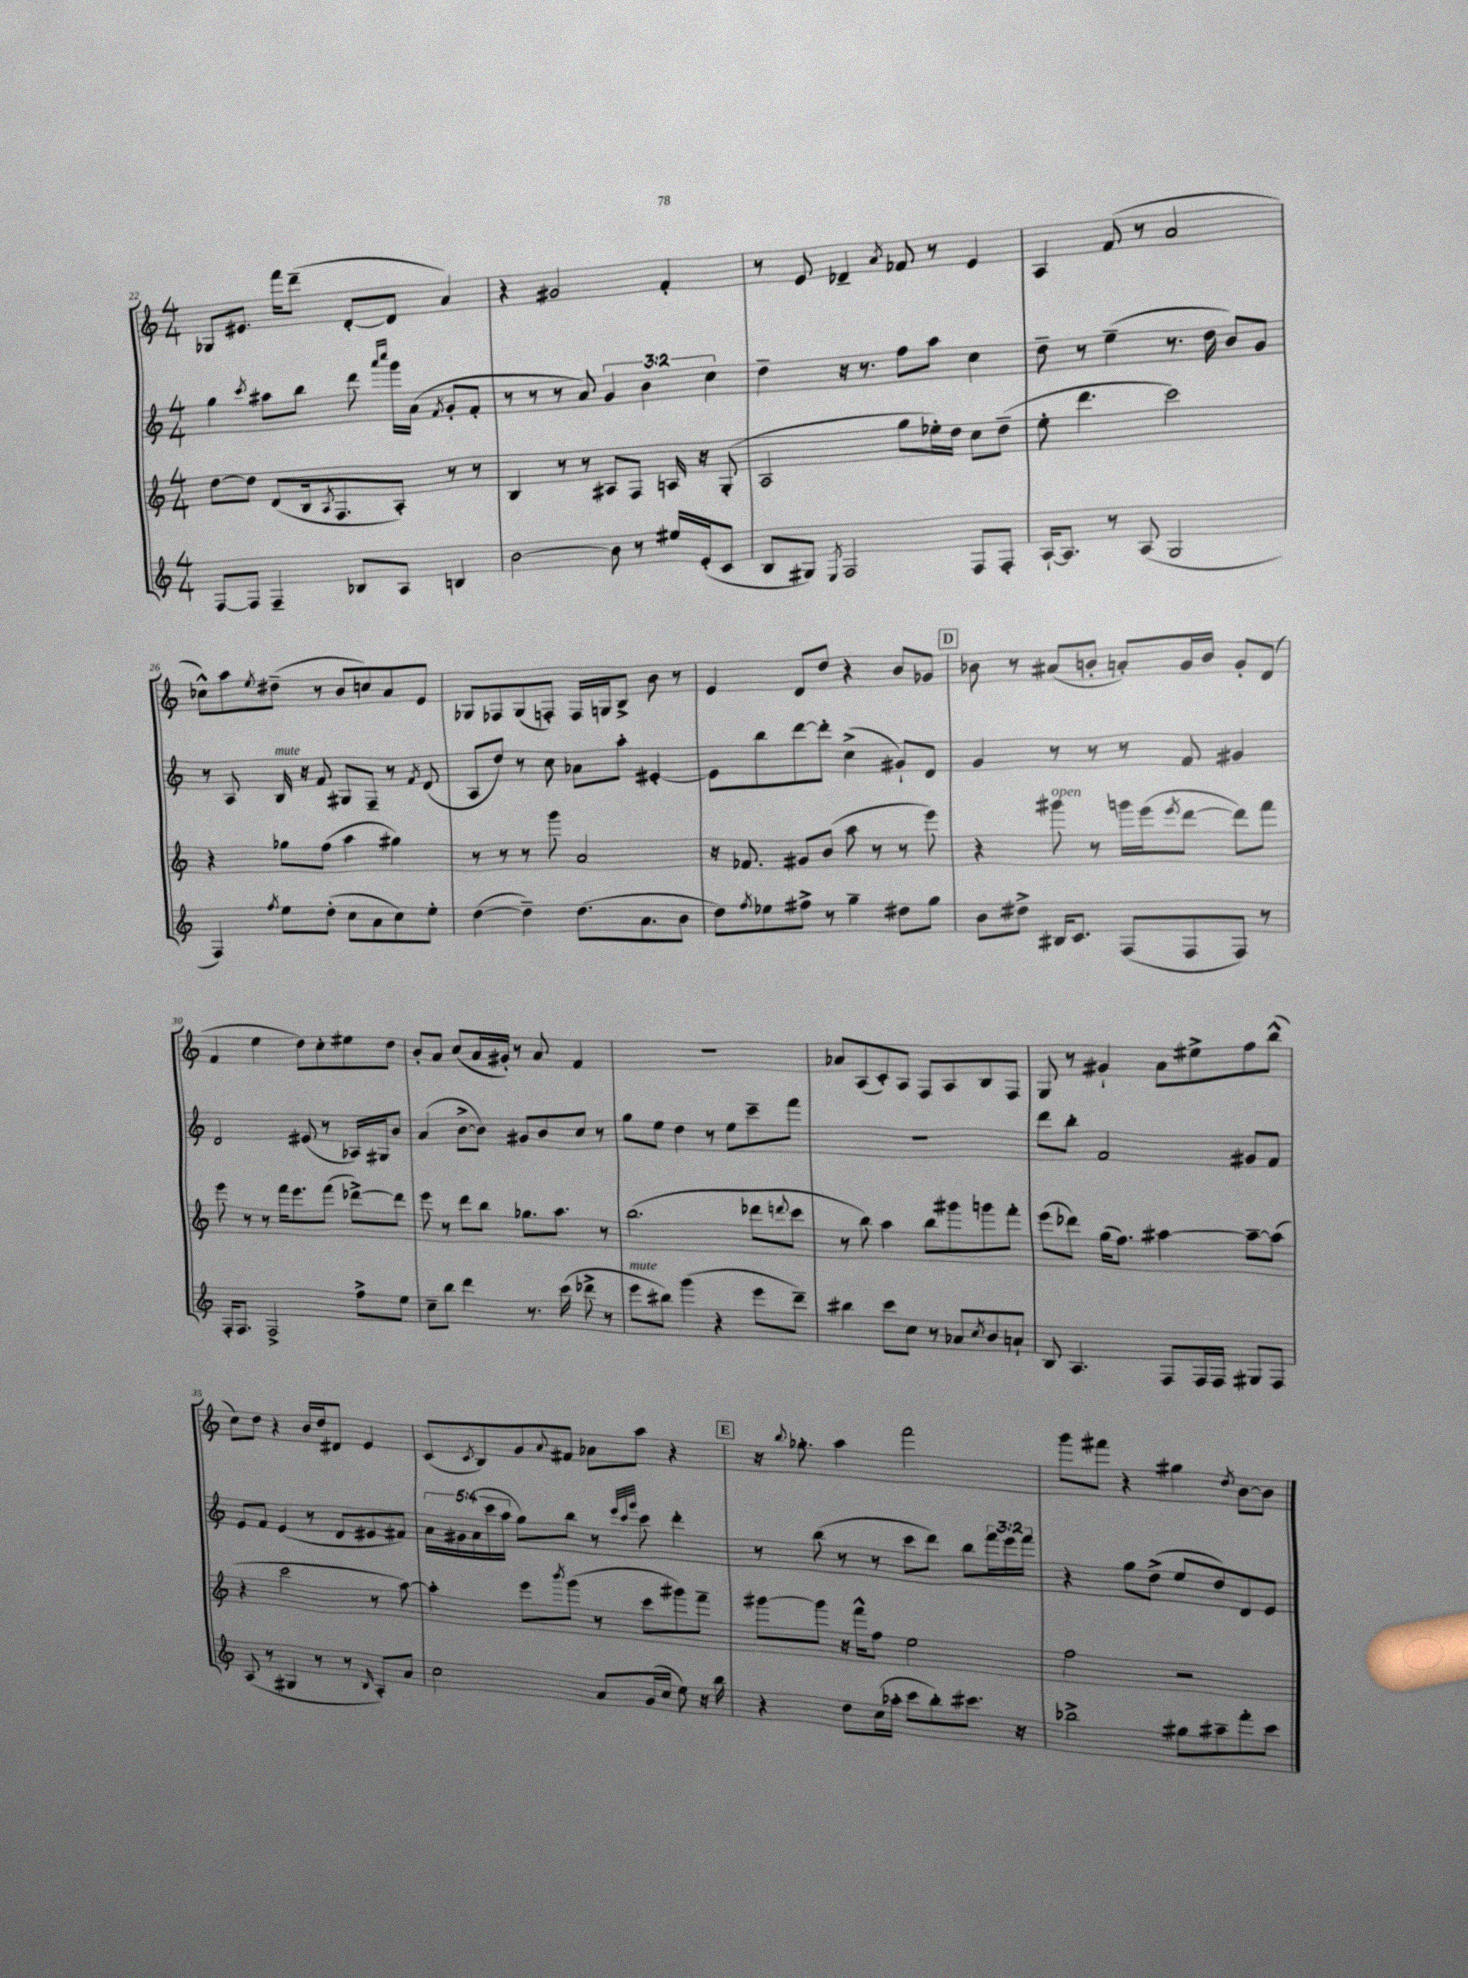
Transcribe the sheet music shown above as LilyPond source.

<<
\new StaffGroup <<
\new Staff = "s0" {
    \clef treble \key c \major \numericTimeSignature \time 4/4
    ges8 eis'8. f'''16 d'''8--( d'8~-. d'8 a'4) |
    r4 gis'2 f'4-. |
    r8 e'8 des'4-- \acciaccatura { a'8 } fes'8 r8 e'4 |
    a4 f'8( r8 a'2 |
    ces''8-^) a''8 \acciaccatura { e''8 } dis''8--( r8 b'8 c''8) a'8 e'8 |
    ges8 fes8 ges8( f8-.) f16 g16 b8-> b'8 r8 |
    e'4 d'8 d''8 r4 b'8 ges'8 |
    \mark \markup { \box "D" } bes'8 r8 ais'8( b'8-. a'8-.) g'16 b'16 g'8-. d'8( |
    f'4 e''4 d''8) c''8-. eis''8 d''8 |
    b'8-. a'8 c''8( a'16 gis'16-.) r8 a'8 f'4 |
    R1 |
    aes'8 a8( c'8-.) a8 f8 a8 b8 f8 |
    g8 r8 gis'4-! a'8 eis''8-> f''8 b''8-^( |
    c''8) d''8 r4 b'16 d''16 dis'8 e'4 |
    c'8( \acciaccatura { c'8 } b8) g'8 \appoggiatura { a'8 } fis'8 aes'8 a''8 r4 |
    \mark \markup { \box "E" } r16 \appoggiatura { b''8 } ges''8.-. a''4 f'''2 |
    g'''8 fis'''8 r4 gis''4 \acciaccatura { d''8 } b'8~ b'8 \bar "|." |
}
\new Staff = "s1" {
    \clef treble \key c \major \numericTimeSignature \time 4/4 \override Staff.TupletNumber.text = #tuplet-number::calc-fraction-text
    g''4 \acciaccatura { c'''8 } ais''8 b''8 d'''8 \grace { a'''16 c''''16 } g'''16 a'16( \acciaccatura { f'8 } g'8-. f'8-. |
    r8 r8 r8 a'8) \tuplet 3/2 { g'4 b'4 c''4 } |
    d''4-- r16 r8. f''8 a''8 c''4 |
    d''8-- r8 e''4--( r8. d''16 b'8) g'8 |
    r8 a8 b16^\markup { \italic "mute" } r16 f'8 gis8 f8-- r8 \acciaccatura { f'8 } d'8( |
    a8 d''8) r8 c''8 aes'8 a''8-. eis'4~-. |
    eis'8 b''8 d'''8~ d'''8-. c''4->( gis'8-!) d'8 |
    \mark \markup { \box "D" } g'4 r8 r8 r8 f'8 gis'4 |
    d'2 eis'8( r8 aes16) gis16 b'8 |
    a'4( b'8~-> b'8) gis'8 b'8 c''8 r8 |
    g''8 e''8 d''4 r8 e''8 c'''8-- f'''8 |
    R1 |
    d'''8 b''8-. f'2 gis'8 f'8 |
    e'8 f'8 e'4( r8 d'8 eis'8 fis'8) |
    \tuplet 5/4 { a'16 gis'16 a'16( c'''16 a''16 } g''8) b''8 r8 \grace { e'''32 c'''32 g'''32 } c'''8 d'''4-. |
    \mark \markup { \box "E" } r8 b''8( r8 r8 c'''8 d'''8) b''8 \tuplet 3/2 { f'''16 e'''16 f'''16 } |
    r4 g''8 d''8->( e''8 d''8) d'8 e'8 \bar "|." |
}
\new Staff = "s2" {
    \clef treble \key c \major \numericTimeSignature \time 4/4
    d''8~ d''8 d'8( b16 \acciaccatura { a8 } f8. a8-.) r8 r8 |
    b4 r8 r8 ais8 f8 a16 r16 g8-.( |
    a2 g''8 ees''16-.) d''16 c''8 d''8--( |
    e''8-. d'''4. c'''2) |
    r4 ges''8 f''8( a''4 gis''4) |
    r8 r8 r8 g'''8 a'2 |
    r16 fes'8. gis'8 b'8( a''8 r8 r8 e'''8) |
    \mark \markup { \box "D" } r4 gis'''8^\markup { \italic "open" } r8 g'''16 e'''16( \acciaccatura { e'''8 } d'''8~ d'''8) f'''8 |
    e'''8 r8 r8 f'''16 e'''8. f'''8( des'''8~->) des'''8 |
    e'''8 r8 d'''8 b''8 ges''8. a''8. r8 |
    b''2.( des'''8 \appoggiatura { d'''8 } c'''8 |
    r8 b''8) a''4 b''8 gis'''8 g'''8 f'''8-. |
    e'''8( des'''8) g''16( f''8.) ais''4~ ais''8~-- ais''8( |
    r4 c'''2 r8 a''8~) |
    a''4-. e'''8 \acciaccatura { b'''8 } g'''8( r8 c'''8 gis'''8) f'''8-- |
    \mark \markup { \box "E" } gis'''8~ gis'''8 r16 f'''16-^ f''8 e''2 |
    f''2 r2 \bar "|." |
}
\new Staff = "s3" {
    \clef treble \key c \major \numericTimeSignature \time 4/4
    f8~ f8 f4-- bes8 a8 b4 |
    b'2~ b'8 r8 eis''16 e'16-.( c'8 |
    b8 gis8) \acciaccatura { e8 } f2 f8 f8-. |
    a16~-! a8. r8 a8( g2 |
    f4) \acciaccatura { f''8 } e''8 d''8-.( c''8 a'8 c''8) e''8-. |
    d''4~( d''4--) d''8.( a'8. b'8 |
    d''8) \acciaccatura { f''8 } ees''8 fis''8-> r8 g''4-- dis''8 g''8 |
    \mark \markup { \box "D" } b'8 dis''8-> bis16 c'8. f8( f8 f8) r8 |
    f16-. f8. f2-> f''8-> e''8 |
    c''8-- b''8 d'''4 r8. c'''16( des'''8-> r8 |
    e'''8^\markup { \italic "mute" } bis''8) g'''4( r4 e'''8 d'''8--) |
    bis''4 c'''8 c''8 r8 aes'8 \acciaccatura { c''8 } b'8 a'8-! |
    b8 a4. f8 f16 f16 gis8 f8 |
    a8( r8 gis4 r8 r8 \grace { b16 } a8-.) a'8 |
    c''2 a'8 g'16( c''16 e''8) r16 b''16 |
    \mark \markup { \box "E" } r4 d''8 c''16( aes''16-. c'''8 b''8-.) cis'''8. r16 |
    bes''2-> gis''8 ais''8-- f'''8-. c'''8 \bar "|." |
}
>>
>>
\layout { \context { \Score currentBarNumber = #22 } }
